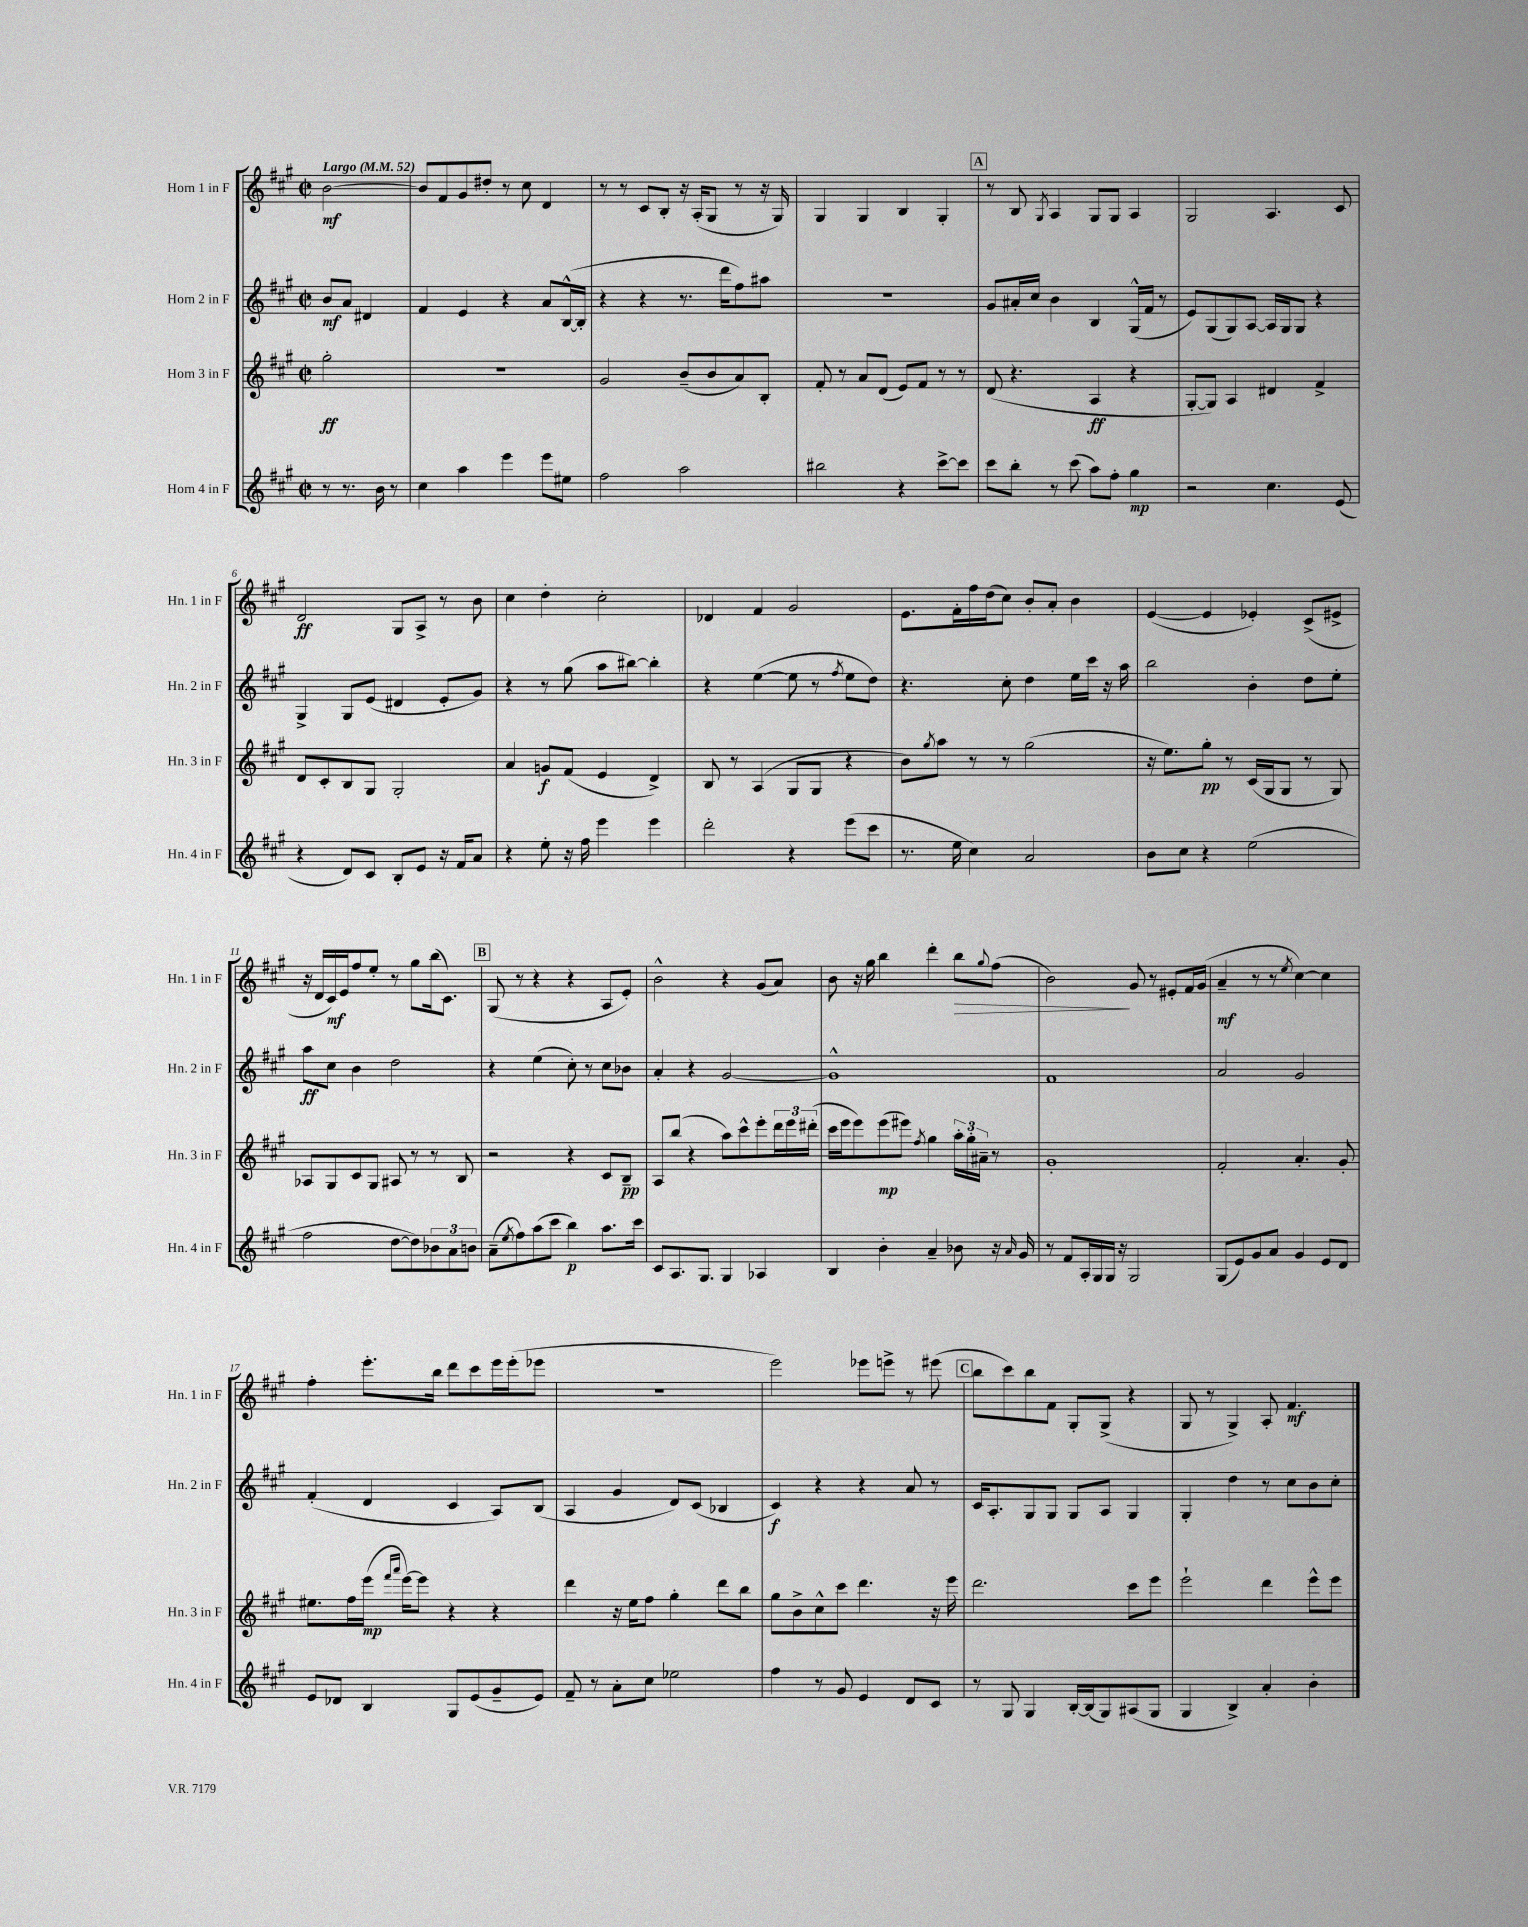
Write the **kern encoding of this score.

**kern	**dynam	**kern	**dynam	**kern	**dynam	**kern	**dynam
*part4	*part4	*part3	*part3	*part2	*part2	*part1	*part1
*staff4	*staff4	*staff3	*staff3	*staff2	*staff2	*staff1	*staff1
*I"Horn 4 in F	*	*I"Horn 3 in F	*	*I"Horn 2 in F	*	*I"Horn 1 in F	*
*I'Hn. 4 in F	*	*I'Hn. 3 in F	*	*I'Hn. 2 in F	*	*I'Hn. 1 in F	*
*clefG2	*	*clefG2	*	*clefG2	*	*clefG2	*
*k[f#c#g#]	*	*k[f#c#g#]	*	*k[f#c#g#]	*	*k[f#c#g#]	*
*M2/2	*	*M2/2	*	*M2/2	*	*M2/2	*
*met(c|)	*	*met(c|)	*	*met(c|)	*	*met(c|)	*
*MM52	*	*MM52	*	*MM52	*	*MM52	*
=	=	=	=	=	=	=	=
!	!	!	!	!	!	!LO:TX:a:B:t=Largo	!
8r	.	2gg#'\	ff	8b/L	mf	[2b\	mf
8.r	.	.	.	8a/J	.	.	.
.	.	.	.	4d#X/	.	.	.
16b\	.	.	.	.	.	.	.
8r	.	.	.	.	.	.	.
=1	=1	=1	=1	=1	=1	=1	=1
4cc#\	.	1r	.	4f#/	.	8b/L]	.
.	.	.	.	.	.	8f#/	.
4aa\	.	.	.	4e/	.	8g#/	.
.	.	.	.	.	.	8dd#X'/J	.
4eee\	.	.	.	4r	.	8r	.
.	.	.	.	.	.	8cc#\	.
8eee\L	.	.	.	8a/L	.	4d/	.
8ee#X\J	.	.	.	([16B^^/L	.	.	.
.	.	.	.	16B'/JJ]	.	.	.
=2	=2	=2	=2	=2	=2	=2	=2
2ff#\	.	2g#/	.	4r	.	8r	.
.	.	.	.	.	.	8r	.
.	.	.	.	4r	.	8c#/L	.
.	.	.	.	.	.	8B'/J	.
2aa\	.	(8b~/L	.	8.r	.	16r	.
.	.	.	.	.	.	(16A'/KL	.
.	.	8b/	.	.	.	8G#/J	.
.	.	.	.	16ddd\KL	.	.	.
.	.	8a/)	.	8ff#\)	.	8r	.
.	.	8B'/J	.	8aa#X\J	.	16r	.
.	.	.	.	.	.	16G#/)	.
=3	=3	=3	=3	=3	=3	=3	=3
2bb#X\	.	8f#'/	.	1r	.	4G#/	.
.	.	8r	.	.	.	.	.
.	.	8a/L	.	.	.	4G#/	.
.	.	(8d/J	.	.	.	.	.
4r	.	8e/L)	.	.	.	4B/	.
.	.	8f#/J	.	.	.	.	.
[8ccc#^\L	.	8r	.	.	.	4G#'/	.
8ccc#\J]	.	8r	.	.	.	.	.
!!LO:REH:place=s1:t=A
=4	=4	=4	=4	=4	=4	=4	=4
8ccc#\L	.	(8d/	.	8g#/L	.	8r	.
8bb'\J	.	4.r	.	16a#X'/L	.	8B/	.
.	.	.	.	16cc#/JJ	.	.	.
.	.	.	.	.	.	8qG#/	.
8r	.	.	.	4b\	.	4A/	.
(8ccc#\	.	.	.	.	.	.	.
8aa\L)	.	4A/	ff	4B/	.	8G#/L	.
8ff#'\J	.	.	.	.	.	8G#/J	.
4gg#\	mp	4r	.	(16G#^^/LL	.	4A/	.
.	.	.	.	16f#/JJ	.	.	.
.	.	.	.	8r	.	.	.
=5	=5	=5	=5	=5	=5	=5	=5
2r	.	[8G#'/L	.	8e/L)	.	2G#/	.
.	.	8G#/J])	.	(8G#/	.	.	.
.	.	4A/	.	8G#/)	.	.	.
.	.	.	.	[8A/J	.	.	.
4.cc#\	.	4d#X/	.	16A/LL]	.	4.A/	.
.	.	.	.	16G#/J	.	.	.
.	.	.	.	8G#/J	.	.	.
.	.	4f#^/	.	4r	.	.	.
(8e/	.	.	.	.	.	8c#/	.
!!LO:LB:g=z
=6	=6	=6	=6	=6	=6	=6	=6
4r	.	8d/L	.	4G#^/	.	2d/	ff
.	.	8c#'/	.	.	.	.	.
8d/L)	.	8B/	.	8G#/L	.	.	.
8c#/J	.	8G#/J	.	(8e/J	.	.	.
8B'/L	.	2G#'/	.	4d#X/	.	8G#/L	.
8e/J	.	.	.	.	.	8A^/J	.
16r	.	.	.	8e'/L	.	8r	.
16f#/KL	.	.	.	.	.	.	.
8a/J	.	.	.	8g#/J)	.	8b\	.
=7	=7	=7	=7	=7	=7	=7	=7
4r	.	4a/	.	4r	.	4cc#\	.
8ee'\	.	8gn/L	f	8r	.	4dd'\	.
16r	.	(8f#/J	.	(8gg#\	.	.	.
16ff#\	.	.	.	.	.	.	.
4eee\	.	4e/	.	8aa\L	.	2cc#'\	.
.	.	.	.	[8bb#X\J)	.	.	.
4eee\	.	4d^/)	.	4bb#'\]	.	.	.
=8	=8	=8	=8	=8	=8	=8	=8
2ddd'\	.	8B/	.	4r	.	4d-X/	.
.	.	8r	.	.	.	.	.
.	.	(4A/	.	([4ee\	.	4f#/	.
4r	.	8G#/L	.	8ee\]	.	2g#/	.
.	.	8G#/J	.	8r	.	.	.
.	.	.	.	8qff#/	.	.	.
(8eee\L	.	4r	.	8ee\L	.	.	.
8ccc#\J	.	.	.	8dd\J)	.	.	.
=9	=9	=9	=9	=9	=9	=9	=9
8.r	.	8b\L)	.	4.r	.	8.e\L	.
.	.	8qgg#/	.	.	.	.	.
.	.	8aa\J	.	.	.	.	.
16ee\	.	.	.	.	.	16f#'\L	.
4cc#\)	.	8r	.	.	.	16ff#\	.
.	.	.	.	.	.	(16dd\J	.
.	.	8r	.	8cc#'\	.	8cc#\J)	.
2a/	.	(2gg#\	.	4dd\	.	8b'/L	.
.	.	.	.	.	.	8a'/J	.
.	.	.	.	16ee\LL	.	4b\	.
.	.	.	.	16ccc#\JJ	.	.	.
.	.	.	.	16r	.	.	.
.	.	.	.	16aa\	.	.	.
=10	=10	=10	=10	=10	=10	=10	=10
8b\L	.	16r	.	2bb\	.	([4e/	.
.	.	8.ee\L)	.	.	.	.	.
8cc#\J	.	.	.	.	.	.	.
4r	.	8gg#'\J	pp	.	.	4e/]	.
.	.	8r	.	.	.	.	.
(2ee\	.	(16c#/LL	.	4b'\	.	4e-X'/)	.
.	.	16G#/J	.	.	.	.	.
.	.	8G#/J	.	.	.	.	.
.	.	8r	.	8dd\L	.	(8c#^/L	.
.	.	8G#/)	.	8ee'\J	.	8e#X^/J	.
!!LO:LB:g=z
=11	=11	=11	=11	=11	=11	=11	=11
2ff#\	.	8A-X/L	.	8aa\L	ff	16r	.
.	.	.	.	.	.	16d/LL	.
.	.	8G#/	.	8cc#\J	.	16c#/)	mf
.	.	.	.	.	.	16e/J	.
.	.	8c#/	.	4b\	.	8ff#/	.
.	.	8G#/J	.	.	.	8ee'/J	.
[8dd\L	.	8A#X/	.	2dd\	.	8r	.
8dd\])	.	8r	.	.	.	8gg#\L	.
12b-X\	.	8r	.	.	.	(16bb\k	.
.	.	.	.	.	.	8.c#\J)	.
12a\	.	.	.	.	.	.	.
.	.	8B/	.	.	.	.	.
12bn\J	.	.	.	.	.	.	.
!!LO:REH:place=s1:t=B
=12	=12	=12	=12	=12	=12	=12	=12
(8a~\L	.	2r	.	4r	.	(8G#/	.
8qee/	.	.	.	.	.	.	.
8ff#\)	.	.	.	.	.	8r	.
(8aa\	.	.	.	(4ee\	.	4r	.
8ccc#\J	.	.	.	.	.	.	.
4bb\)	p	4r	.	8cc#'\)	.	4r	.
.	.	.	.	8r	.	.	.
8.aa\L	.	8c#/L	.	8cc#\L	.	8A/L	.
.	.	8B~/J	pp	8b-X\J	.	8e'/J)	.
16ccc#\Jk	.	.	.	.	.	.	.
=13	=13	=13	=13	=13	=13	=13	=13
8c#/L	.	8A/L	.	4a'/	.	2b^^\	.
8.A/	.	(8bb/J	.	.	.	.	.
.	.	4r	.	4r	.	.	.
8.G#/J	.	.	.	.	.	.	.
4G#/	.	8aa\L)	.	[2g#/	.	4r	.
.	.	8ccc#^^\	.	.	.	.	.
4A-X/	.	8eee'\	.	.	.	(8g#/L	.
.	.	24ddd\L	.	.	.	8a/J)	.
.	.	24eee\	.	.	.	.	.
.	.	(24ddd#X'\JJ	.	.	.	.	.
=14	=14	=14	=14	=14	=14	=14	=14
4B/	.	16ccc#\LL	.	1g#^^]	.	8b\	.
.	.	16eee\J	.	.	.	.	.
.	.	8eee\)	.	.	.	16r	.
.	.	.	.	.	.	16gg#\	.
4b'\	.	(8eee\	mp	.	.	4bb\	.
.	.	8eee#X\J)	.	.	.	.	.
.	.	8qff#/	.	.	.	.	.
4a~/	.	4gg#\	.	.	.	4ddd'\	.
!	!	!	!	!	!	!	!LO:HP:b
8b-X\	.	24aa'\LL	.	.	.	8bb\L	>
.	.	24gg#'\	.	.	.	.	.
.	.	24a#X~\JJ	.	.	.	.	.
.	.	.	.	.	.	8qqgg#/	.
16r	.	8r	.	.	.	(8ff#\J	.
16qqa/	.	.	.	.	.	.	.
16g#/	.	.	.	.	.	.	.
=15	=15	=15	=15	=15	=15	=15	=15
8r	.	1g#'	.	1f#	.	2b\)	.
8f#/L	.	.	.	.	.	.	.
16A'/L	.	.	.	.	.	.	.
16G#/	.	.	.	.	.	.	.
16G#/JJ	.	.	.	.	.	.	.
16r	.	.	.	.	.	.	.
2G#/	.	.	.	.	.	8g#/	]
.	.	.	.	.	.	8r	.
.	.	.	.	.	.	8e#X'/L	.
.	.	.	.	.	.	16f#/L	.
.	.	.	.	.	.	(16g#/JJ	.
=16	=16	=16	=16	=16	=16	=16	=16
(8G#/L	.	2f#'/	.	2a/	.	4a~/	mf
8e/)	.	.	.	.	.	.	.
8g#/	.	.	.	.	.	8r	.
8a/J	.	.	.	.	.	8r	.
.	.	.	.	.	.	8qee/	.
4g#/	.	4.a'/	.	2g#/	.	[4cc#\)	.
8e/L	.	.	.	.	.	4cc#\]	.
8d/J	.	8g#'/	.	.	.	.	.
!!LO:LB:g=z
=17	=17	=17	=17	=17	=17	=17	=17
8e/L	.	8.ee#X\L	.	(4f#'/	.	4ff#'\	.
8d-X/J	.	.	.	.	.	.	.
.	.	16ff#\L	.	.	.	.	.
4B/	.	(16eee\JJ	mp	4d/	.	8.eee'\L	.
.	.	16qqfff#/LL	.	.	.	.	.
.	.	16qqaaa/JJ	.	.	.	.	.
.	.	[16eee\KL)	.	.	.	.	.
.	.	8eee\J]	.	.	.	.	.
.	.	.	.	.	.	16bb\Jk	.
8G#/L	.	4r	.	4c#/	.	8ddd\L	.
(8e/	.	.	.	.	.	8ccc#\	.
8g#~/	.	4r	.	8A/L)	.	16eee\L	.
.	.	.	.	.	.	(16eee'\J	.
8e/J)	.	.	.	(8B/J	.	8eee-X\J	.
=18	=18	=18	=18	=18	=18	=18	=18
8f#~/	.	4ddd\	.	4A/	.	1r	.
8r	.	.	.	.	.	.	.
8a'\L	.	16r	.	4g#/	.	.	.
.	.	16ee\KL	.	.	.	.	.
8cc#\J	.	8ff#\J	.	.	.	.	.
2ee-X\	.	4gg#'\	.	8d/L)	.	.	.
.	.	.	.	(8c#/J	.	.	.
.	.	8ddd\L	.	4B-X/	.	.	.
.	.	8bb\J	.	.	.	.	.
=19	=19	=19	=19	=19	=19	=19	=19
4ff#\	.	8gg#\L	.	4c#/)	f	2eee\)	.
.	.	8b^\	.	.	.	.	.
8r	.	8cc#^^\	.	4r	.	.	.
8g#/	.	8ccc#\J	.	.	.	.	.
4e/	.	4.ddd\	.	4r	.	8eee-X\L	.
.	.	.	.	.	.	8eeen^\J	.
8d/L	.	.	.	8a/	.	8r	.
8c#/J	.	16r	.	8r	.	(8eee#X\	.
.	.	16eee\	.	.	.	.	.
!!LO:REH:place=s1:t=C
=20	=20	=20	=20	=20	=20	=20	=20
8r	.	2.ddd\	.	16c#/KL	.	8bb\L	.
.	.	.	.	8.A'/	.	.	.
8G#/	.	.	.	.	.	8ccc#\)	.
4G#/	.	.	.	8G#/	.	8bb\	.
.	.	.	.	8G#/J	.	8f#\J	.
[16B'/LL	.	.	.	8G#/L	.	8G#'/L	.
(16B/J]	.	.	.	.	.	.	.
8G#/)	.	.	.	8A/J	.	(8G#^/J	.
(8A#X/	.	8ccc#\L	.	4G#/	.	4r	.
8G#/J	.	8eee\J	.	.	.	.	.
=21	=21	=21	=21	=21	=21	=21	=21
4G#/	.	2eee`\	.	4G#'/	.	8G#/	.
.	.	.	.	.	.	8r	.
4B^/)	.	.	.	4dd\	.	4G#^/)	.
4a'/	.	4ddd\	.	8r	.	8A'/	.
.	.	.	.	8cc#\L	.	4.f#/	mf
4b'\	.	8eee^^\L	.	8b\	.	.	.
.	.	8eee\J	.	8cc#'\J	.	.	.
==	==	==	==	==	==	==	==
*-	*-	*-	*-	*-	*-	*-	*-
